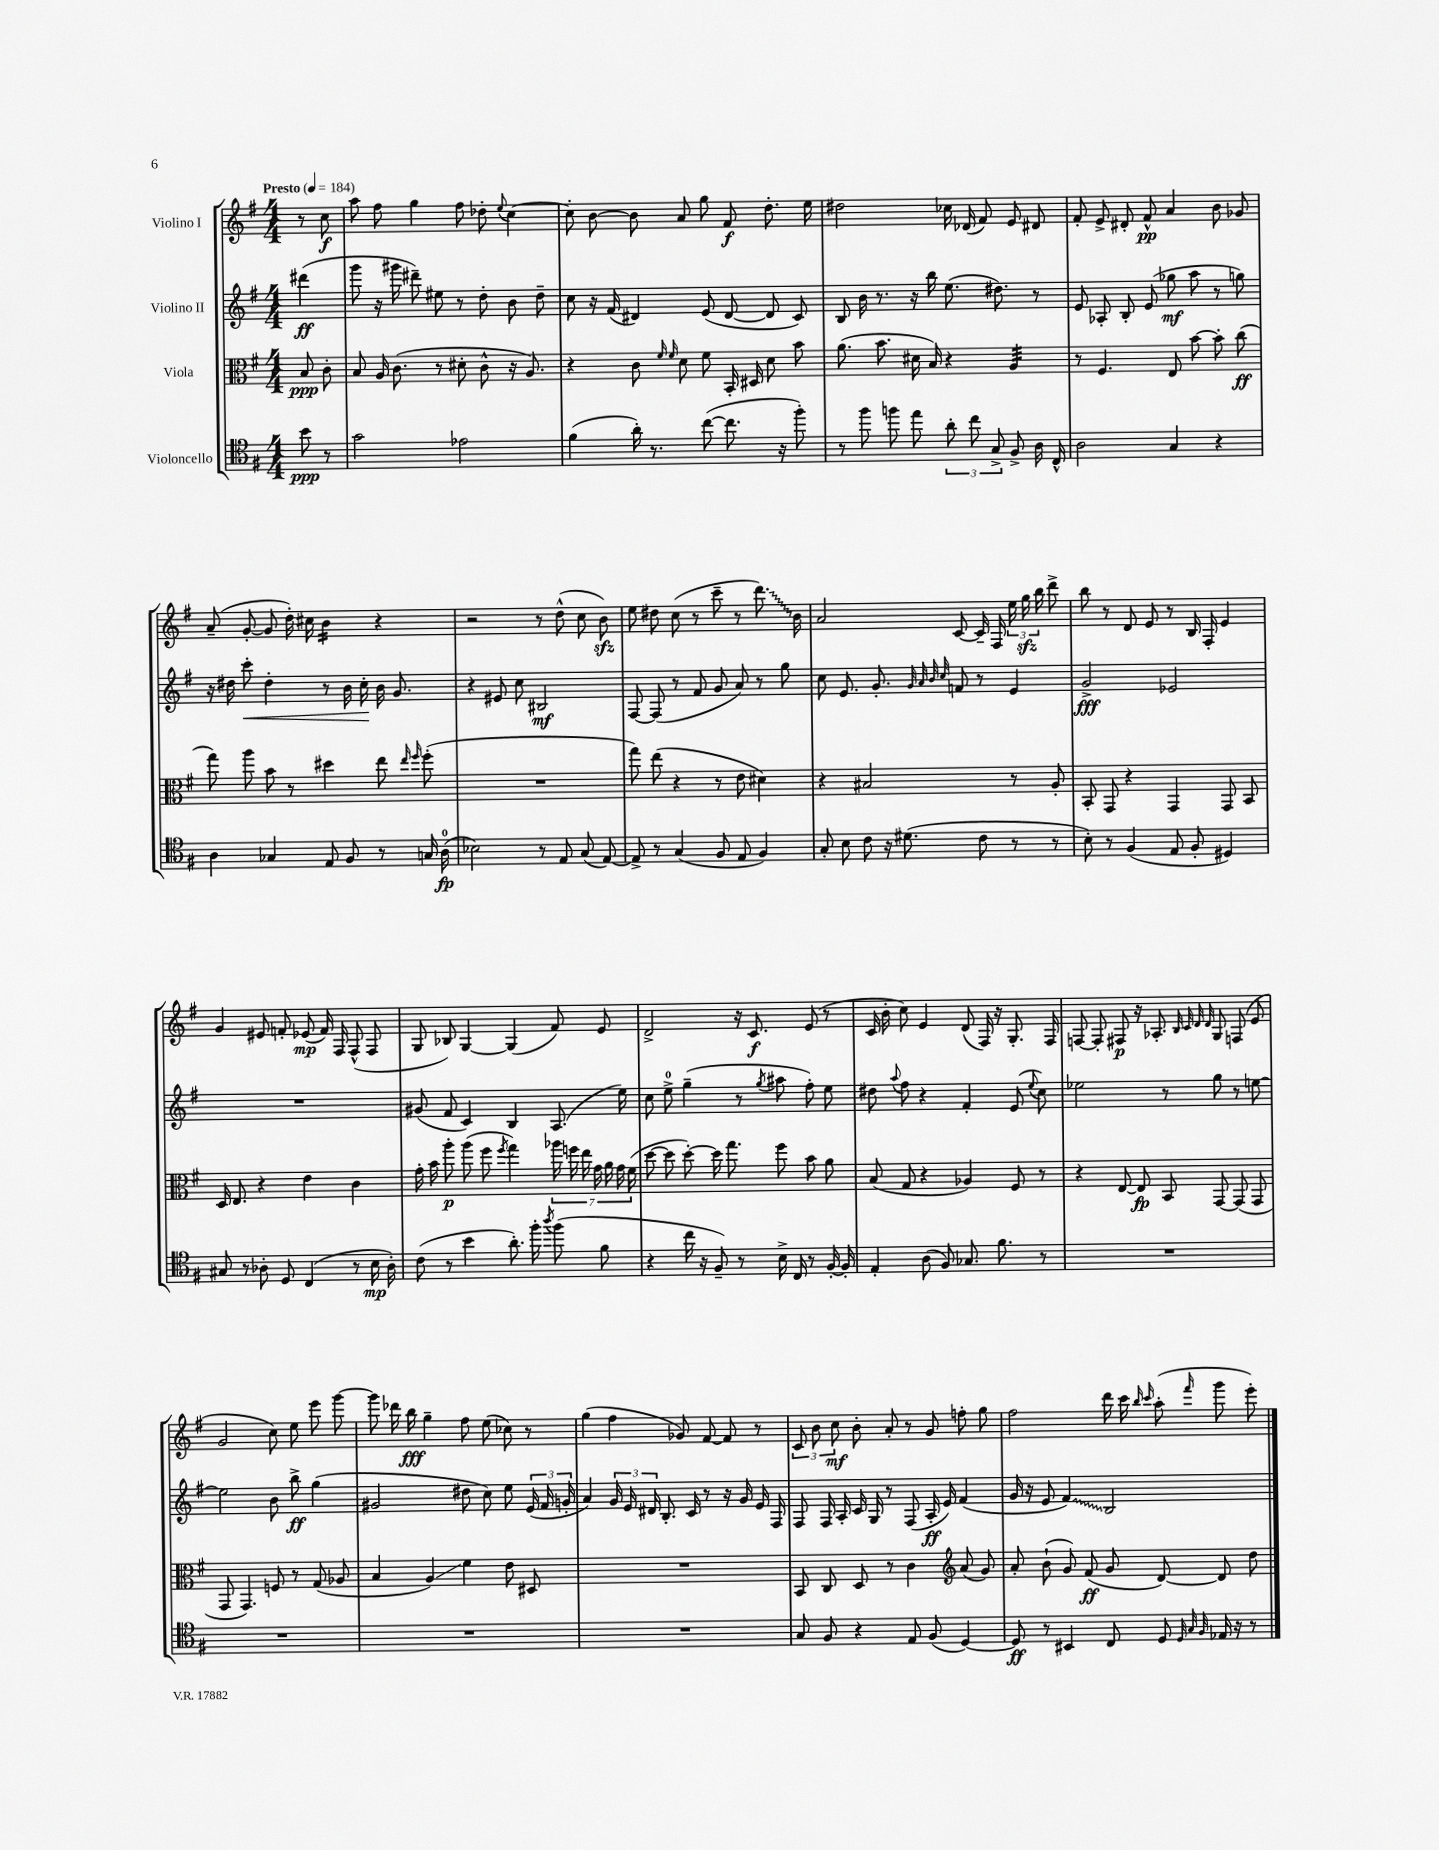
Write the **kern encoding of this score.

**kern	**kern	**kern	**kern
*staff4	*staff3	*staff2	*staff1
*clefC4	*clefC3	*clefG2	*clefG2
*k[f#]	*k[f#]	*k[f#]	*k[f#]
*M4/4	*M4/4	*M4/4	*M4/4
*MM184	*MM184	*MM184	*MM184
8b	8B	(4ddd#	8r
8r	8c'	.	8cc
=	=	=	=
2g	8B	8ggg	8aa
.	16A	16r	8ff#
.	(8.c	16ggg#	.
.	.	8ddd#~)	4gg
.	8r	8ee#	.
2e-	8d#'	8r	8ff#
.	8c^^	8dd'	8dd-'
.	.	.	8qqee
.	16r	8b	[4cc
.	8.A)	.	.
.	.	8dd~	.
=	=	=	=
(4f#	4r	8cc	8cc']
.	.	16r	[8b
.	.	(16f#	.
16a')	8c	4d#)	8b]
8.r	.	.	.
.	16qqf#	.	.
.	16qqf#	.	.
.	8d	.	8a
([8cc	8f#	(8e	8gg
8.cc]	16BB'	[8d#	8f#
.	16D#	.	.
.	8d	8d#]	8.dd'
16r	.	.	.
8ff#')	8b	8c)	.
.	.	.	16ee
=	=	=	=
8r	(8.a	8B	2dd#
8ff#	.	16b	.
.	8.b	8.r	.
8ff	.	.	.
8ee	16d#	16r	.
.	16B)	16bb	.
12a'	4r	(8.ee	16cc-
.	.	.	(16d-
12cc	.	.	.
.	.	.	8f#)
12G^	.	.	.
.	.	8.dd#)	.
8F#^	4A	.	8e
16A	.	8r	8d#
16C^^	.	.	.
=	=	=	=
2A	8r	8e	8f#'
.	4.F#	8A-'	8e^
.	.	8B'	8d#'
.	.	(8e	8f#^^
4G	8E	8gg-	4a
.	[8b	8aa	.
4r	8b']	8r	8b
.	(8cc	8gg)	8g-
=	=	=	=
4A	8gg)	16r	(8a~
.	.	16dd#	.
.	8aa	8ccc'	[8g'
4G-	8b	4dd#'	8g]
.	8r	.	16dd')
.	.	.	16cc#
8E	4dd#	8r	4b
8F#	.	16b	.
.	.	16cc'	.
8r	8ee	16b	4r
.	.	8.g	.
.	16qqee	.	.
.	16qqff#	.	.
16G	(8ff#'	.	.
(16A	.	.	.
=	=	=	=
2B-)	1r	4r	2r
.	.	8e#	.
.	.	8cc	.
8r	.	2B#	8r
8E	.	.	(8dd^^
(8G	.	.	8cc
[8E)	.	.	8b)
=	=	=	=
8E^]	8gg)	[8F#	8ee
8r	(8ee	(8F#]	8dd#
(4G	4r	8r	(8cc
.	.	8f#	8r
8F#	8r	8g	8ccc~
8E	8e	8a)	8r
4F#)	4d#)	8r	8.ddd)
.	.	8gg	.
.	.	.	16b
=	=	=	=
8G'	4r	8cc	2a
8B	.	8.e	.
8c	2B#	.	.
.	.	8.g'	.
16r	.	.	.
(8.d#	.	.	.
.	.	32qqg	.
.	.	32qqa	.
.	.	32qqb	.
.	.	32qqcc	.
.	.	8f	[8c
8c	.	8r	16c~]
.	.	.	16F#
8r	8r	4e	24ee
.	.	.	24gg
.	.	.	24bb
8r	8A'	.	8ddd^
=	=	=	=
8B')	8BB'	2g^	8bb
8r	8GG	.	8r
(4F#	4r	.	8d
.	.	.	8e
8E	4GG	2e-	8r
8F#'	.	.	16B
.	.	.	16F#'
4D#)	8GG	.	4e
.	8BB	.	.
=	=	=	=
8G#	16D	1r	4g
.	8.E	.	.
8r	.	.	.
8A-'	4r	.	8e#
8D	.	.	8f'
(4C	4e	.	(8e-
.	.	.	16f)
.	.	.	16F#
8r	4c	.	(8F#^^
16B	.	.	8F#
16A-')	.	.	.
=	=	=	=
(8c	16g'	(8g#	8G
.	16b	.	.
8r	8aa'	8f#	8B-)
4b	(8aa	4c)	[4G
.	8ff#	.	.
.	8qff#	.	.
8.a')	4gg)	4B	(4G]
16ff#'	.	.	.
8qaa	.	.	.
(8ff#	28aa-	(8.A	8f#)
.	28ff	.	.
.	28ee	.	.
.	28g	.	.
8f#	.	.	8e
.	28a	.	.
.	28g	.	.
.	.	16ee)	.
.	(28f#	.	.
=	=	=	=
4r	[8dd	8cc	2d^
.	8dd]	8ee^	.
16cc	[8dd')	(4gg~	.
16r	.	.	.
8F#~)	16dd]	.	.
.	8.gg	.	.
8r	.	8r	16r
.	.	.	8.c
.	.	8qgg	.
16B^	8ff#	8aa#	.
16C	.	.	.
8r	8b	8ff#')	(8e
[16F#'	8a	8ee	8r
16F#']	.	.	.
=	=	=	=
4E'	(8B	8dd#	16c
.	.	.	16b'
.	.	8qqaa	.
.	8G	8ff#	8cc)
(8A	4r	4r	4e
8F#)	.	.	.
8.G-	4A-)	4f#'	(8d
.	.	.	16F#)
8.f#	.	.	16r
.	8F#	(8e	8.G'
.	.	8qqee	.
8r	8r	8cc)	.
.	.	.	16F#
=	=	=	=
1r	4r	2ee-	[8F
.	.	.	8F']
.	[8E	.	8F#
.	8E]	.	16r
.	.	.	8.A-'
.	8BB	8r	.
.	.	.	32qqB
.	.	.	32qqc
.	.	.	32qqd
.	.	.	32qqd
.	[8GG	8gg	8G
.	(8GG]	8r	(8F
.	8GG	[8ee	8e
=	=	=	=
1r	8GG	2ee]	2g
.	4.GG)	.	.
.	8F	8b	8cc)
.	8r	8bb^	8ee
.	(8G	(4gg	8eee
.	8A-	.	[8ggg
=	=	=	=
1r	4B	2g#	8ggg]
.	.	.	16ddd-
.	.	.	16bb
.	4A)	.	4gg~
.	4f#	8dd#	8ff#
.	.	8cc)	(8ee
.	8e	8ee	8cc-)
.	8D#	(24e	8r
.	.	24f#	.
.	.	24g'	.
=	=	=	=
1r	1r	4a)	(4gg
.	.	24g	4ff#
.	.	24e	.
.	.	24d#	.
.	.	8.B'	.
.	.	.	8g-)
.	.	16c	.
.	.	8r	[8f#
.	.	16r	8f#]
.	.	16g	.
.	.	16e	8r
.	.	16F#	.
=	=	=	=
8G	8BB	8F#	12c
.	.	.	12b
8F#	8C	16F#	.
.	.	.	12cc
.	.	16A'	.
4r	8D	16c	8b'
.	.	16G	.
.	8r	8r	8a'
8E	4c	(8F#	8r
(8F#	.	16A'	8g
.	.	16e)	.
*	*clefG2	*	*
[4D)	(8a	(4f#	8ff'
.	8g)	.	8gg
=	=	=	=
8D]	8a'	16g	2ff#
.	.	16r	.
8r	(8b`	8e	.
4BB#	8g)	4f#)	.
.	(8f#	.	.
8C	8g	2B	16ddd
.	.	.	16ccc
.	.	.	16qqbb
.	.	.	16qqccc
8D	[8d)	.	(8aa'
32qqD	.	.	.
32qqG	.	.	.
32qqF#	.	.	16qqfff#
16E-	8d]	.	8ggg
16r	.	.	.
8r	8dd	.	8eee')
==	==	==	==
*-	*-	*-	*-
